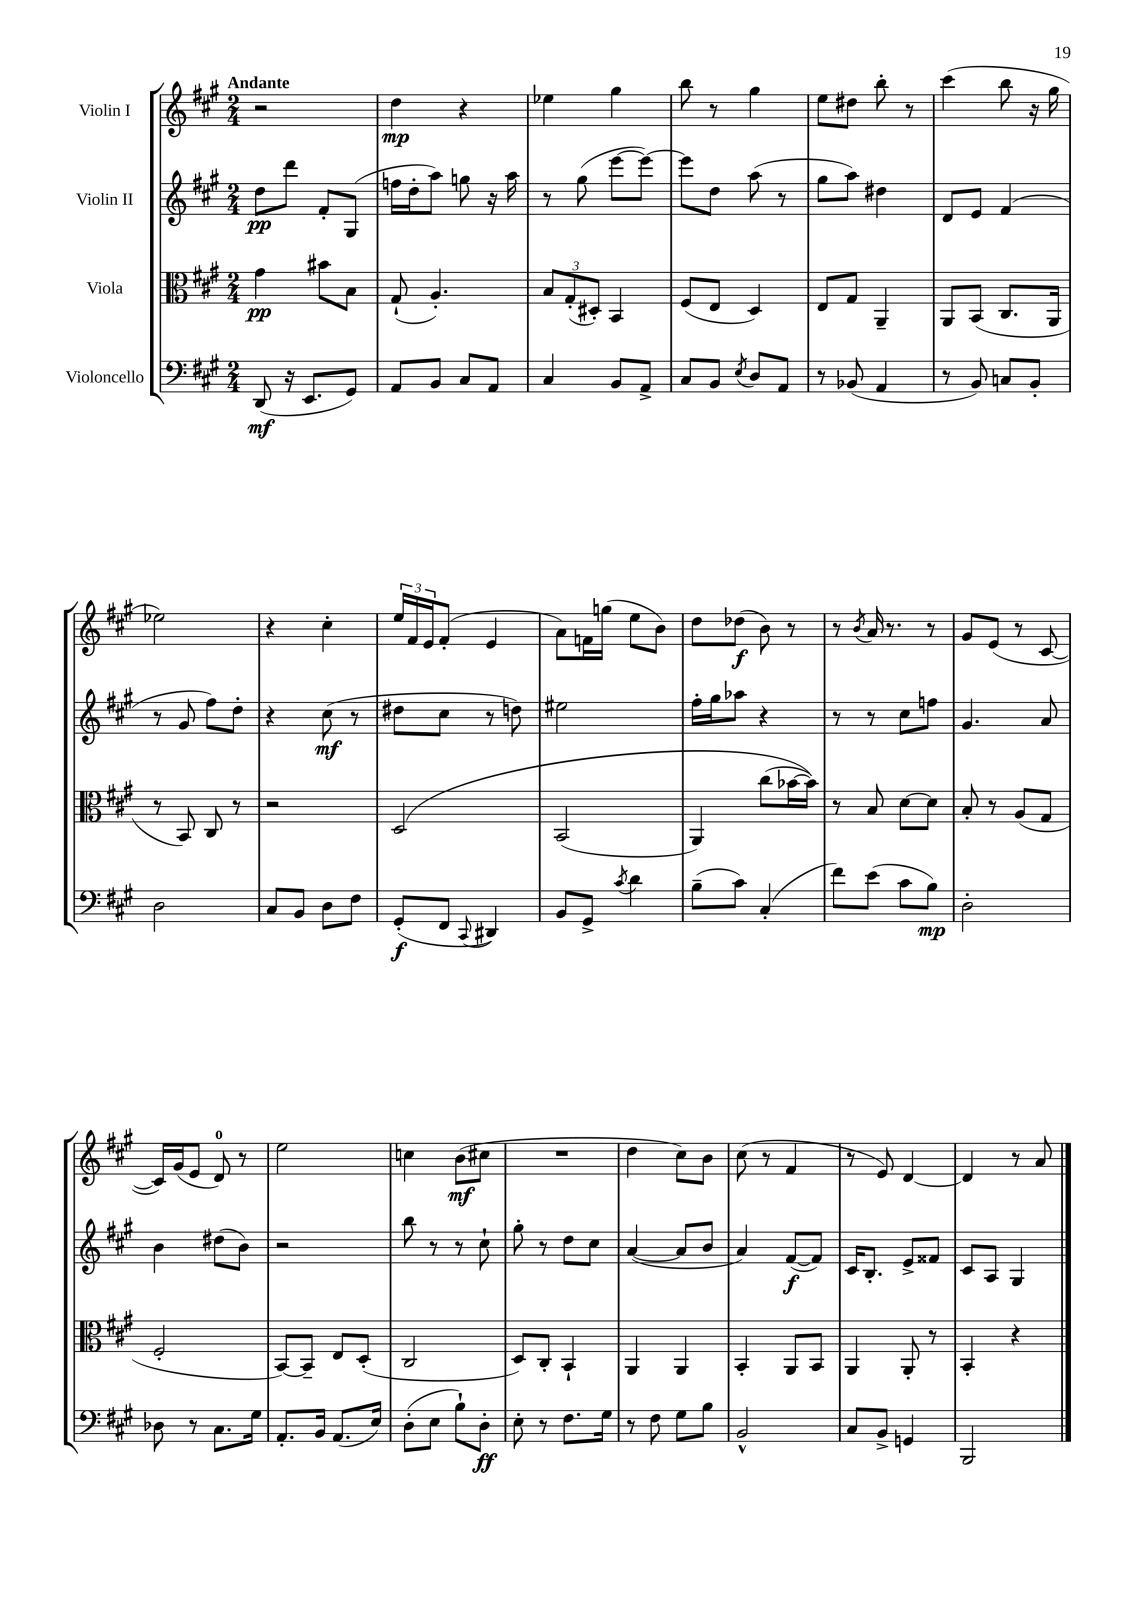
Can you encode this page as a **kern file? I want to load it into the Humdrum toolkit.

**kern	**dynam	**kern	**dynam	**kern	**dynam	**kern	**dynam
*part4	*part4	*part3	*part3	*part2	*part2	*part1	*part1
*staff4	*staff4	*staff3	*staff3	*staff2	*staff2	*staff1	*staff1
*I"Violoncello	*	*I"Viola	*	*I"Violin II	*	*I"Violin I	*
*clefF4	*	*clefC3	*	*clefG2	*	*clefG2	*
*k[f#c#g#]	*	*k[f#c#g#]	*	*k[f#c#g#]	*	*k[f#c#g#]	*
*M2/4	*	*M2/4	*	*M2/4	*	*M2/4	*
=1	=1	=1	=1	=1	=1	=1	=1
!	!	!	!	!	!	!LO:TX:a:B:t=Andante	!
(8DD/	mf	4g#\	pp	8dd\L	pp	2r	.
16r	.	.	.	8ddd\J	.	.	.
8.EE/L	.	.	.	.	.	.	.
.	.	8b#X\L	.	8f#'/L	.	.	.
8GG#/J)	.	8B\J	.	(8G#/J	.	.	.
=2	=2	=2	=2	=2	=2	=2	=2
8AA/L	.	(8G#`/	.	16ffn\LL	.	4dd\	mp
.	.	.	.	16dd'\J	.	.	.
8BB/J	.	4.A'/)	.	8aa\J)	.	.	.
8C#/L	.	.	.	8ggn\	.	4r	.
8AA/J	.	.	.	16r	.	.	.
.	.	.	.	16aa\	.	.	.
=3	=3	=3	=3	=3	=3	=3	=3
4C#/	.	12B/L	.	8r	.	4ee-X\	.
.	.	(12G#'/	.	.	.	.	.
.	.	.	.	(8gg#\	.	.	.
.	.	12D#X'/J)	.	.	.	.	.
8BB/L	.	4BB/	.	[8eee\L	.	4gg#\	.
8AA^/J	.	.	.	8eee\J_)	.	.	.
=4	=4	=4	=4	=4	=4	=4	=4
8C#/L	.	(8F#/L	.	8eee\L]	.	8bb\	.
8BB/J	.	8E/J	.	8dd\J	.	8r	.
8qE/	.	.	.	.	.	.	.
8D/L	.	4D/)	.	(8aa\	.	4gg#\	.
8AA/J	.	.	.	8r	.	.	.
=5	=5	=5	=5	=5	=5	=5	=5
8r	.	8E/L	.	8gg#\L	.	8ee\L	.
(8BB-X/	.	8G#/J	.	8aa\J)	.	8dd#X\J	.
4AA/	.	4AA~/	.	4dd#X\	.	8bb'\	.
.	.	.	.	.	.	8r	.
=6	=6	=6	=6	=6	=6	=6	=6
8r	.	8AA/L	.	8d/L	.	(4ccc#\	.
8BB/)	.	(8BB/J	.	8e/J	.	.	.
8Cn/L	.	8.C#/L	.	(4f#/	.	8bb\	.
8BB'/J	.	.	.	.	.	16r	.
.	.	16AA/Jk	.	.	.	16gg#\	.
!!LO:LB:g=z
=7	=7	=7	=7	=7	=7	=7	=7
2D\	.	8r	.	8r	.	2ee-X\)	.
.	.	8BB/)	.	8g#/	.	.	.
.	.	8C#/	.	8ff#\L)	.	.	.
.	.	8r	.	8dd'\J	.	.	.
=8	=8	=8	=8	=8	=8	=8	=8
8C#/L	.	2r	.	4r	.	4r	.
8BB/J	.	.	.	.	.	.	.
8D\L	.	.	.	(8cc#\	mf	4cc#'\	.
8F#\J	.	.	.	8r	.	.	.
=9	=9	=9	=9	=9	=9	=9	=9
(8GG#'/L	f	(2D/	.	8dd#X\L	.	24ee/LL	.
.	.	.	.	.	.	24f#/	.
.	.	.	.	.	.	24e/J	.
8FF#/J	.	.	.	8cc#\J	.	(8f#'/J	.
8qqCC#/	.	.	.	.	.	.	.
4DD#X/)	.	.	.	8r	.	4e/	.
.	.	.	.	8ddn\)	.	.	.
=10	=10	=10	=10	=10	=10	=10	=10
8BB/L	.	(2BB/	.	2ee#X\	.	8a\L)	.
8GG#^/J	.	.	.	.	.	16fn\L	.
.	.	.	.	.	.	(16ggn\JJ	.
8qc#/	.	.	.	.	.	.	.
4d\	.	.	.	.	.	8ee\L	.
.	.	.	.	.	.	8b\J)	.
=11	=11	=11	=11	=11	=11	=11	=11
(8B~\L	.	4AA/)	.	16ff#'\LL	.	8dd\L	.
.	.	.	.	16gg#\J	.	.	.
8c#\J)	.	.	.	8aa-X\J	.	(8dd-X\J	f
(4C#'/	.	(8cc#\L	.	4r	.	8b\)	.
.	.	[16b-X\L	.	.	.	8r	.
.	.	16b-\JJ]))	.	.	.	.	.
=12	=12	=12	=12	=12	=12	=12	=12
8f#\L)	.	8r	.	8r	.	8r	.
.	.	.	.	.	.	8qb/	.
(8e\J	.	8B/	.	8r	.	16a/	.
.	.	.	.	.	.	8.r	.
8c#\L	.	[8d\L	.	8cc#\L	.	.	.
8B\J)	mp	8d\J]	.	8ffn\J	.	8r	.
=13	=13	=13	=13	=13	=13	=13	=13
2D'\	.	8B'/	.	4.g#/	.	8g#/L	.
.	.	8r	.	.	.	(8e/J	.
.	.	(8A/L	.	.	.	8r	.
.	.	8G#/J	.	8a/	.	[8c#/	.
!!LO:LB:g=z
=14	=14	=14	=14	=14	=14	=14	=14
8D-X\	.	2F#'/	.	4b\	.	16c#/LL])	.
.	.	.	.	.	.	(16g#/J	.
8r	.	.	.	.	.	8e/J	.
8.C#\L	.	.	.	(8dd#X\L	.	8d/)	.
.	.	.	.	8b\J)	.	8r	.
16G#\Jk	.	.	.	.	.	.	.
=15	=15	=15	=15	=15	=15	=15	=15
8.AA'/L	.	[8BB/L)	.	2r	.	2ee\	.
.	.	8BB~/J]	.	.	.	.	.
16BB/Jk	.	.	.	.	.	.	.
(8.AA/L	.	8E/L	.	.	.	.	.
.	.	(8D'/J	.	.	.	.	.
16E/Jk)	.	.	.	.	.	.	.
=16	=16	=16	=16	=16	=16	=16	=16
(8D'\L	.	2C#/	.	8bb\	.	4ccn\	.
8E\J	.	.	.	8r	.	.	.
8B`\L)	.	.	.	8r	.	(8b\L	mf
8D'\J	ff	.	.	8cc#`\	.	8cc#X\J	.
=17	=17	=17	=17	=17	=17	=17	=17
8E'\	.	8D/L)	.	8gg#'\	.	2r	.
8r	.	8C#'/J	.	8r	.	.	.
8.F#\L	.	4BB`/	.	8dd\L	.	.	.
.	.	.	.	8cc#\J	.	.	.
16G#\Jk	.	.	.	.	.	.	.
=18	=18	=18	=18	=18	=18	=18	=18
8r	.	4AA/	.	([4a/	.	4dd\	.
8F#\	.	.	.	.	.	.	.
8G#\L	.	4AA/	.	8a/L]	.	8cc#\L)	.
8B\J	.	.	.	8b/J	.	8b\J	.
=19	=19	=19	=19	=19	=19	=19	=19
2BB^^/	.	4BB'/	.	4a/)	.	(8cc#\	.
.	.	.	.	.	.	8r	.
.	.	8AA/L	.	([8f#/L	f	4f#/	.
.	.	8BB/J	.	8f#/J])	.	.	.
=20	=20	=20	=20	=20	=20	=20	=20
8C#/L	.	4AA/	.	16c#/KL	.	8r	.
.	.	.	.	8.B'/J	.	.	.
8BB^/J	.	.	.	.	.	8e/)	.
4GGn/	.	8AA'/	.	8e^/L	.	[4d/	.
.	.	8r	.	8f##X/J	.	.	.
=21	=21	=21	=21	=21	=21	=21	=21
2BBB/	.	4BB'/	.	8c#/L	.	4d/]	.
.	.	.	.	8A/J	.	.	.
.	.	4r	.	4G#/	.	8r	.
.	.	.	.	.	.	8a/	.
==	==	==	==	==	==	==	==
*-	*-	*-	*-	*-	*-	*-	*-
